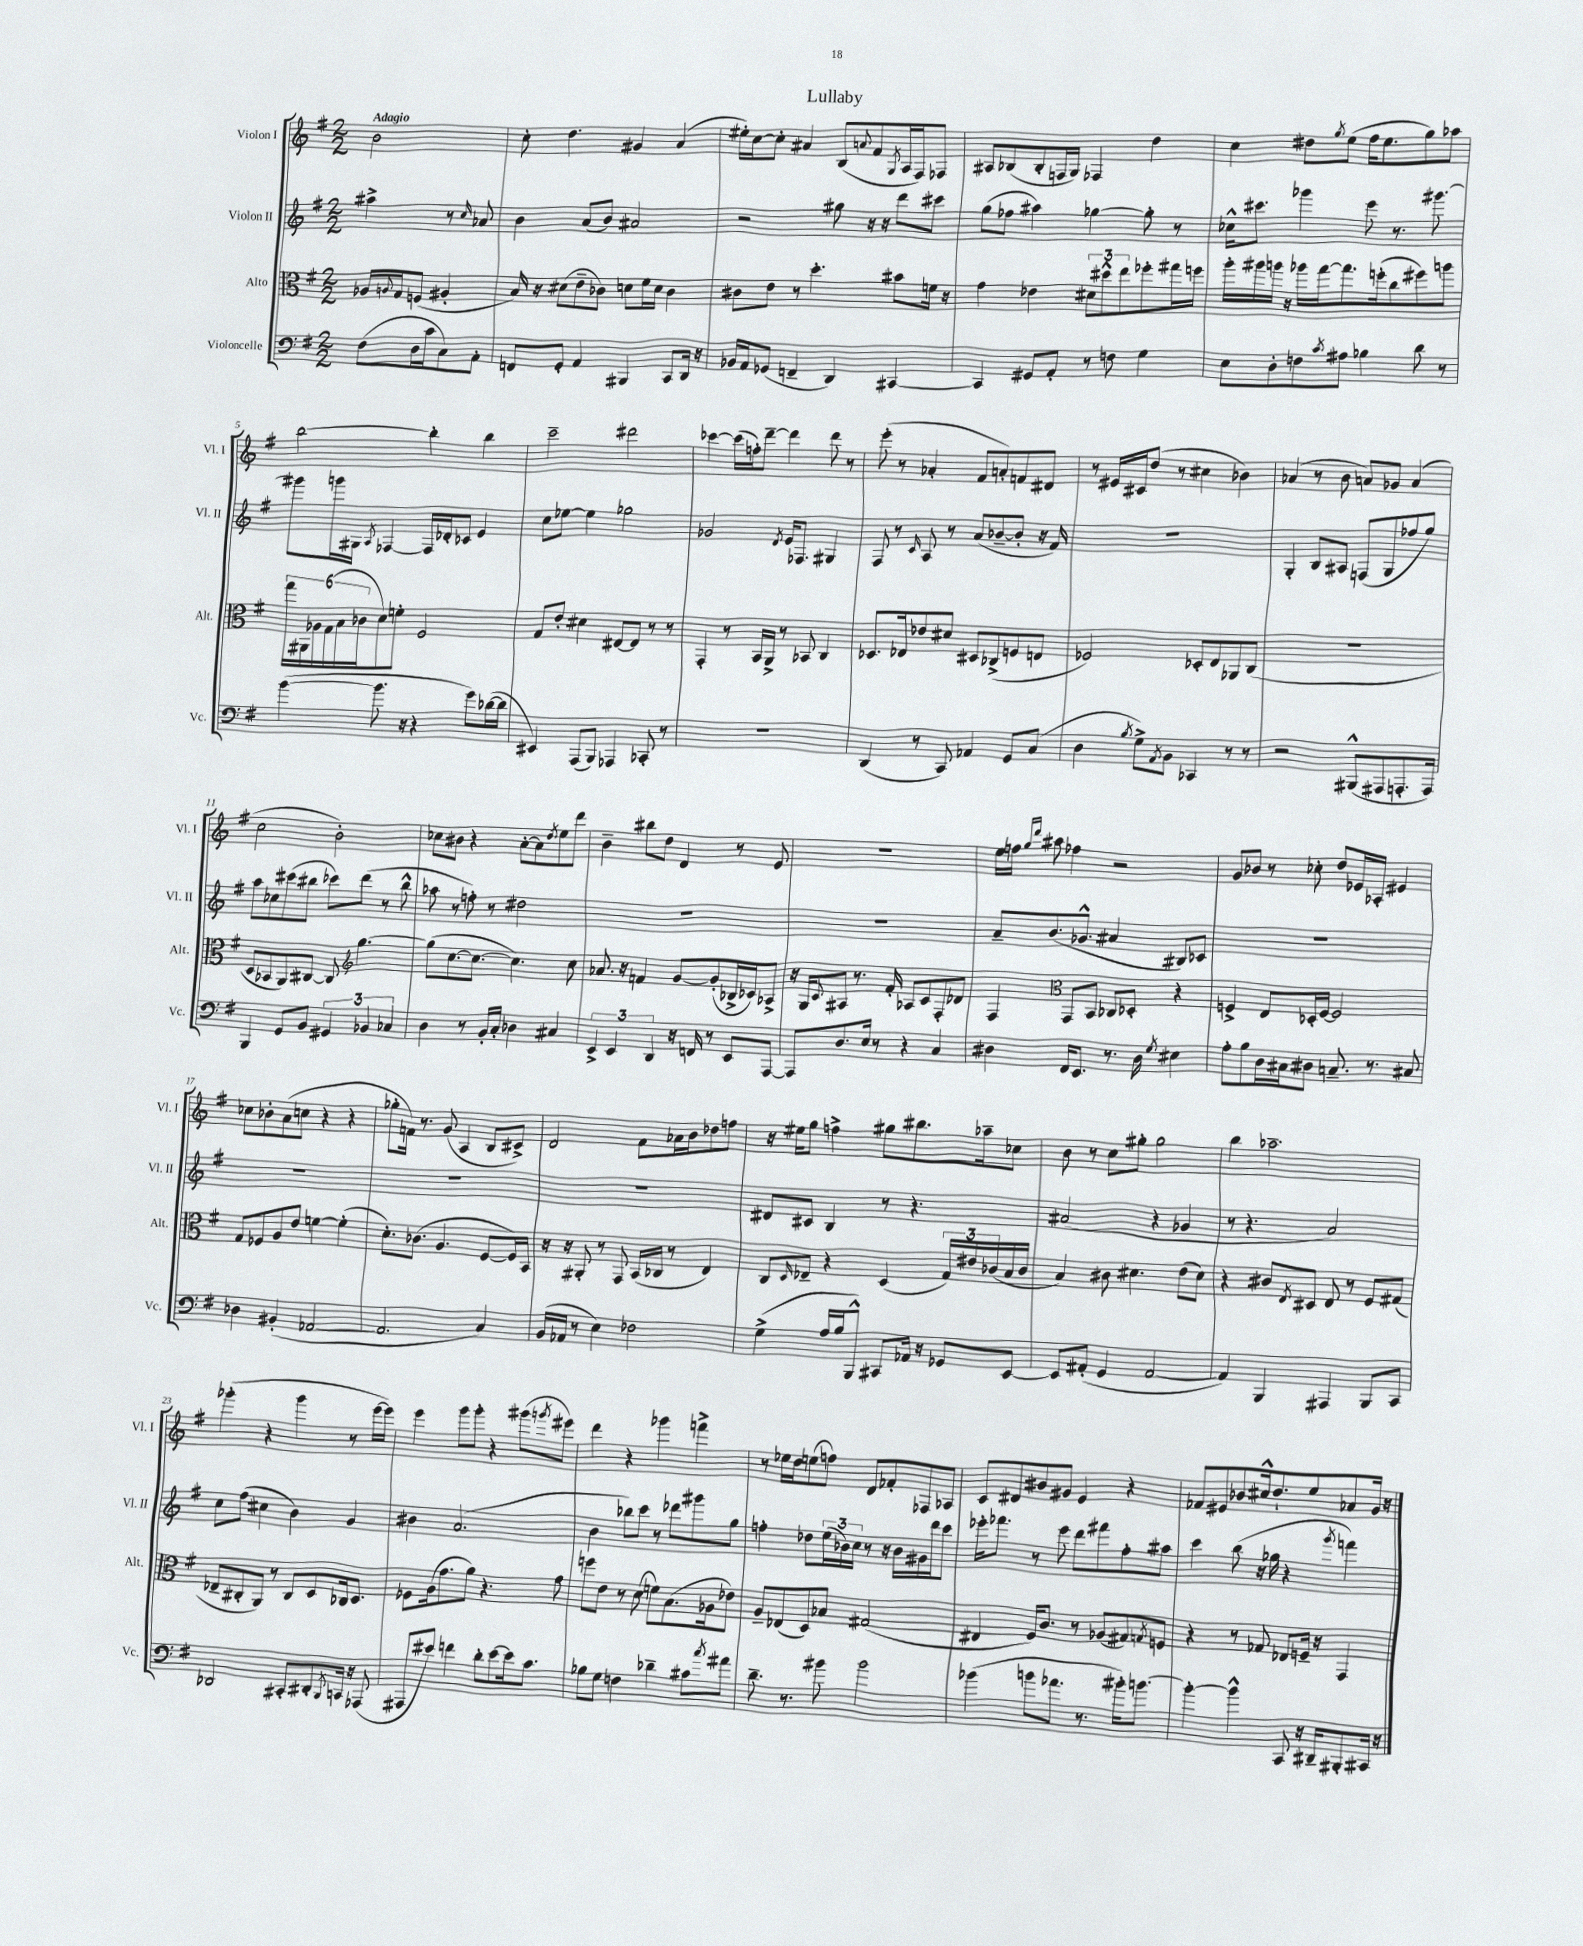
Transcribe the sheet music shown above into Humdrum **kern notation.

**kern	**kern	**kern	**kern
*staff4	*staff3	*staff2	*staff1
*clefF4	*clefC3	*clefG2	*clefG2
*k[f#]	*k[f#]	*k[f#]	*k[f#]
*M2/2	*M2/2	*M2/2	*M2/2
(8F#\L	16A-/LL	4aa#^\	2b\
.	8qqA/	.	.
.	16G/J	.	.
16D\L	(8F/J	.	.
16c\J	.	.	.
8C\)	4A#'/	8r	.
.	.	16qqcc/	.
8AA'\J	.	8a-/	.
=	=	=	=
8FF/L	16B/)	4b\	8cc'\
.	16r	.	.
8GG'/J	(8d#\L	.	4.dd\
4AA/	8e~\	(8a/L	.
.	8c-\J)	8b/J)	.
4BBB#/	8d\L	2a#/	4g#/
.	16f#\L	.	.
.	16d\JJ	.	.
8CC/L	4c-\	.	(4a/
16DD/Jk	.	.	.
16r	.	.	.
=	=	=	=
16BB-/LL	8c#\L	2r	16ee#'\LL)
16AA/J	.	.	[16cc\J
(8GG-/J	8e\J	.	8cc'\]J
4FF~/	8r	.	4a#/
.	4.dd'\	.	.
4DD/)	.	8gg#\	(8B/L
.	.	.	8qqa/
.	.	16r	8f#/
.	.	16r	.
.	.	.	8qG/
[4CC#/	8b#\L	8ddd\L	16A/L
.	.	.	16F#/J)
.	16f\Jk	8ccc#\J	8F-/J
.	16r	.	.
=	=	=	=
4CC#/]	4g\	(8gg\L	8A#/L
.	.	8ff-\J	(8B-/
8GG#/L	4e-\	4aa#\)	8B-'/
8AA'/J	.	.	16F/L
.	.	.	16G/JJ)
8r	12d#\L	[4gg-\	4F-/
.	12dd#^^\	.	.
8F\	.	.	.
.	12ee\	.	.
4G\	8ff-'\	8gg-'\]	4dd\
.	16gg#\L	8r	.
.	16ff\JJ	.	.
=	=	=	=
8E\L	16aa'\LL	16cc-^^\LK	4cc\
.	16aa#\	8.ccc#\J	.
8D'\	16aa\JJ	.	.
.	16r	.	.
8F\	16aa-\LL	4ggg-\	8dd#\L
.	[16gg\J	.	.
8qc/	.	.	8qgg/
8A#\J	8.gg\]	.	(8ee\J
4B-\	.	8eee\	16ff#\LK
.	(16ff'\k	.	8.ee\
.	8cc\	8.r	.
8d\	8ff#\)	.	8gg\)
.	.	[8.ggg#\	.
8r	8aa\J	.	8aa-\J
=	=	=	=
([4b\	24gg\LL	8ggg#\]L	[2bb\
.	24AA#\	.	.
.	24A-\	.	.
.	(24G\	16ggg\L	.
.	24B\	.	.
.	.	16G#\JJ	.
.	24c-\J	.	.
.	.	8qA/	.
8.b\]	8d\)	[4F-/	.
.	8f'\J	.	.
16r	.	.	.
4r	2F#/	16F-/]LL	4bb'\]
.	.	16d-'/J	.
.	.	8c-/J	.
8g\L)	.	4e/	4bb\
([16d-\L	.	.	.
16d-\]JJ	.	.	.
=	=	=	=
4EE#/)	8G/L	8cc\L	2ccc~\
.	8e'/J	[8ee-\J	.
(8AAA/L	4d#\	4ee-\]	.
8BBB/J)	.	.	.
4AAA-/	[8E#/L	2gg-\	2ddd#\
.	8E#/]J	.	.
8CC-'/	8r	.	.
8r	8r	.	.
=	=	=	=
1r	4GG'/	2g-/	[4ccc-\
.	8r	.	(16ccc-\]LL
.	.	.	16ff'\J)
.	16BB/LL	.	[8ddd~\J
.	16AA^/JJ	.	.
.	.	8qd/	.
.	8r	16e/LK	4ddd\]
.	.	8.F-/J	.
.	8BB-/	.	.
.	4C/	4G#/	8ddd\
.	.	.	8r
=	=	=	=
(4DD/	8.D-/L	8F#/	(8eee'\
.	.	8r	8r
.	16E-/k	.	.
.	.	16qqc/	.
8r	8e-/	8A/	4a-'/
8CC/)	8d#/J	8r	.
4AA-/	8D#/L	(8a/L	8f#/L
.	(8C-^/	[8b-~/	8a'/)
8GG/L	8F/	8b-'/]J	8f/
(8C/J	8E/J	16r	8d#/J
.	.	16f#/)	.
=	=	=	=
4D\	2F-/)	1r	8r
.	.	.	16e#/LL
.	.	.	16c#/J
8qB/	.	.	.
8G^\L)	.	.	(8dd/J
8qAA/	.	.	.
8BB\J	.	.	8r
4CC-/	8D-'/L	.	4cc#\
.	8E/	.	.
8r	8AA-/	.	4b-\)
8r	(8C/J	.	.
=	=	=	=
2r	1r	4G'/	(4a-/
.	.	8B/L	8r
.	.	8A#/J	8b\
(8BBB#^^/L	.	(8F/L	8a/L)
8AAA#/	.	8G/	8g-/J
8.AAA'/	.	8ff-/	(4a/
.	.	8gg/J)	.
16AAA/Jk)	.	.	.
=	=	=	=
4BBB/	8D/L	8aa\L	2cc\
.	8BB-/	8cc-\	.
8GG/L	8AA/)	(8ccc#\	.
8BB/J	[8C#/J	8bb#\J	.
6GG#/	8C#/]	8ccc-\L)	2b'\)
*	*clefG2	*	*
.	[4.gg\	(8ddd\J	.
6BB-/	.	.	.
.	.	8r	.
6C-/	.	.	.
.	.	8bb#^^\	.
=	=	=	=
4D\	(8gg\]L	8aa-\	8cc-\L
.	[8.cc\	8r	8b#\J
8r	.	8ff'\)	4r
.	8.cc\_J	.	.
16BB'/LL	.	8r	.
16C'/JJ	.	.	.
4D-\	4.cc\])	2dd#\	[8a'\L
.	.	.	8a\]
.	.	.	8qdd/
4C#/	.	.	8ee\
.	8cc\	.	8ddd\J
=	=	=	=
6EE^/	8.a-/	1r	4b~\
6EE/	.	.	.
.	16r	.	.
.	4f/	.	8bb#\L
6DD/	.	.	.
.	.	.	8dd\J
16r	[8g/L	.	4d/
16FF/	.	.	.
8r	(8g'/]	.	.
8EE/L	16B-^/L	.	8r
.	16c-/J)	.	.
[8AAA/J	8A-^/J	.	8e/
=	=	=	=
8AAA/]L	16r	1r	1r
.	16G/LK	.	.
.	8qqc/	.	.
8.D/	8A#/J	.	.
.	8.r	.	.
16E/Jk	.	.	.
8r	.	.	.
.	16f#'/	.	.
4r	8A-/L	.	.
.	8c/	.	.
4C/	8F#'/	.	.
.	8d-/J	.	.
=	=	=	=
4D#\	4F#/	8a~/L	16ee\LL
.	.	.	16ff\JJ
.	.	.	16qqgg/LL
.	.	.	16qqddd/JJ
.	.	(8.b/	8aa#\
*	*clefC3	*	*
16FF#/LK	8GG/L	.	4ff-\
8.EE/J	.	8.g-^^/J	.
.	8BB/J	.	.
8.r	8C-/L	4a#/	2r
.	8D-'/J	.	.
16D#\	.	.	.
8qG/	.	.	.
4E#\	4r	8B#/L)	.
.	.	8c-/J	.
=	=	=	=
8A'\L	4F^/	1r	8g/L
8B\	.	.	8b-/J
16D\L	8E/L	.	8r
16C#\J	.	.	.
8D#\J	16D-'/L	.	8cc-'\
.	[16F/JJ	.	.
8.C~/	2F/]	.	8dd/L
.	.	.	16e-/L
8.r	.	.	16A-'/JJ
.	.	.	4e#/
8C#/	.	.	.
=	=	=	=
4D-\	8G/L	1r	8cc-\L
.	8F-/	.	8b-'\
(4BB#'/	8A/	.	(8a\
.	8e/J	.	8cc\J
[2AA-/	[4f\	.	4r
.	(4f'\]	.	4r
=	=	=	=
2.AA-/]	8.d'\L)	1r	8gg-'\L
.	.	.	16f\Jk)
.	(8.c-\J	.	8.r
.	4.A/	.	(8g/
.	.	.	4A/
4C/)	[8F#/L	.	8B/L
.	16F#/]L)	.	8c#^/J)
.	16BB/JJ	.	.
=	=	=	=
(16BB/LL	16r	1r	2d/
16AA-/JJ	16r	.	.
8r	8AA#'/	.	.
4E\)	8r	.	.
.	8GG/	.	.
2F-\	(16BB/LL	.	8f#\L
.	16C-/JJ	.	.
.	8r	.	16a-\L
.	.	.	16b\J
.	4E/)	.	8dd-\
.	.	.	8ff\J
=	=	=	=
(4G^\	8C/L	8d#/L	16r
.	.	.	16ee#\LK
.	16qqD/	.	.
.	8E-~/J	8c#/J	8gg\J
16A/LL	4r	4B/	4ff^\
16B/J	.	.	.
8BBB^^/J)	.	.	.
8CC#/L	(4D/	8r	8gg#\L
16AA-/Jk	.	4.r	8.bb#\
16r	.	.	.
8GG-/L	24G/LL)	.	.
.	24e#/	.	.
.	.	.	16aa-~\k
.	(24c-/	.	.
[8EE/J	16B/	.	8cc-\J
.	16c-/JJ	.	.
=	=	=	=
8EE/]L	4B/)	(2a#/	8b\
(8AA#'/J	.	.	8r
4GG/	8c#\	.	8cc\L
.	4.d#\	.	8gg#'\J
[2AA#/	.	4r	2gg#\
.	(8e\L	4g-/	.
.	8d#\J)	.	.
=	=	=	=
4AA#/])	4r	8r	4bb\
.	.	4.r	.
4BBB/	8c#/L	.	2.aa-~\
.	8qE/	.	.
.	8D#/J	.	.
4AAA#/	8E/	2a/)	.
.	8r	.	.
8BBB/L	8F#/L	.	.
8CC/J	(8G#/J	.	.
=	=	=	=
2DD-/	8E-~/L	8cc\L	(4ggg-'\
.	8C#'/	(8ff#\J	.
.	8AA/J)	4cc#\	4r
.	8r	.	.
8CC#'/L	8C#/L	4b\)	4ggg-\
8DD#'/	8D/	.	.
8qBBB/	.	.	.
16CC/Jk	16C-/k	4g/	8r
16r	8.D/J	.	.
(8AAA-/	.	.	[16eee\LL
.	.	.	16eee\]JJ)
=	=	=	=
8AAA#/L	8F-\L	4b#\	4eee\
8e#/J)	(16A\k	.	.
.	8.g\	.	.
4f\	.	(2.a/	8ggg\L
.	8a\J)	.	8ggg'\J
8d'\L	4.r	.	4r
[8e#\	.	.	.
16e#\]k	.	.	(8ggg#\L
8.c\J	.	.	.
.	.	.	8qggg/
.	8g\	.	8eee#\J)
=	=	=	=
8B-\L	8ff\L	4b\	4ddd\
8G\J	8e\J	.	.
4F\	8r	8bb-\L)	4r
.	(8d\	8ccc\J	.
4d-~\	8f\L)	8r	4ggg-\
.	(8.B\	8ddd-\L	.
8c#\L	.	8ggg#\	4fff^\
.	16A-\k	.	.
8qcc/	.	.	.
8a#\J	8e-\J)	8gg\J	.
=	=	=	=
8.d~\	8A~/L	4ff'\	8r
.	(8E-/	.	16ee-\LL
8.r	.	.	16dd\J
.	8D/)	8dd-\L	(8ee\
8b#\	8B-/J	(24ee\L	8ff\J)
.	.	24b-\)	.
.	.	24cc\JJ	.
2b#\	(2G#/	8r	8d/L
.	.	16r	8f-'/
.	.	16b-\LL	.
.	.	16g#\	8F-/
.	.	16ddd\J	.
.	.	8ccc\J	8A-/J
=	=	=	=
(4b-\	4E#/	16eee-'\LK	8c/L
.	.	8.fff-\J	.
.	.	.	8d#/
8b\L	16F#/LK)	8r	8b#/
.	8.c/J	.	.
8.a-\J	.	8eee-\	8g#/J
.	8r	8ddd\L	4e/
8.r	.	.	.
.	(8A-/L	8fff#\	.
16b#'\LK)	8G#/)	8ff#'\	4r
[8.b\J	.	.	.
.	8qG/	.	.
.	8F/J	8aa#\J	.
=	=	=	=
4b'\_	4r	4ccc\	8f-/L
.	.	.	8e#/
4b^^\]	8r	(8bb\	8b-/
.	8G-/	16r	16cc#^^/k
.	.	16gg-\	8.dd`/
8CC/	8E-/L	4r	.
16r	16F~/Jk	.	8ee/
16DD#~/LK	16r	.	.
.	.	8qggg/	.
8BBB#'/	4GG/	4fff\)	8a-/
16CC#/Jk	.	.	16g/Jk
16r	.	.	16r
==	==	==	==
*-	*-	*-	*-
